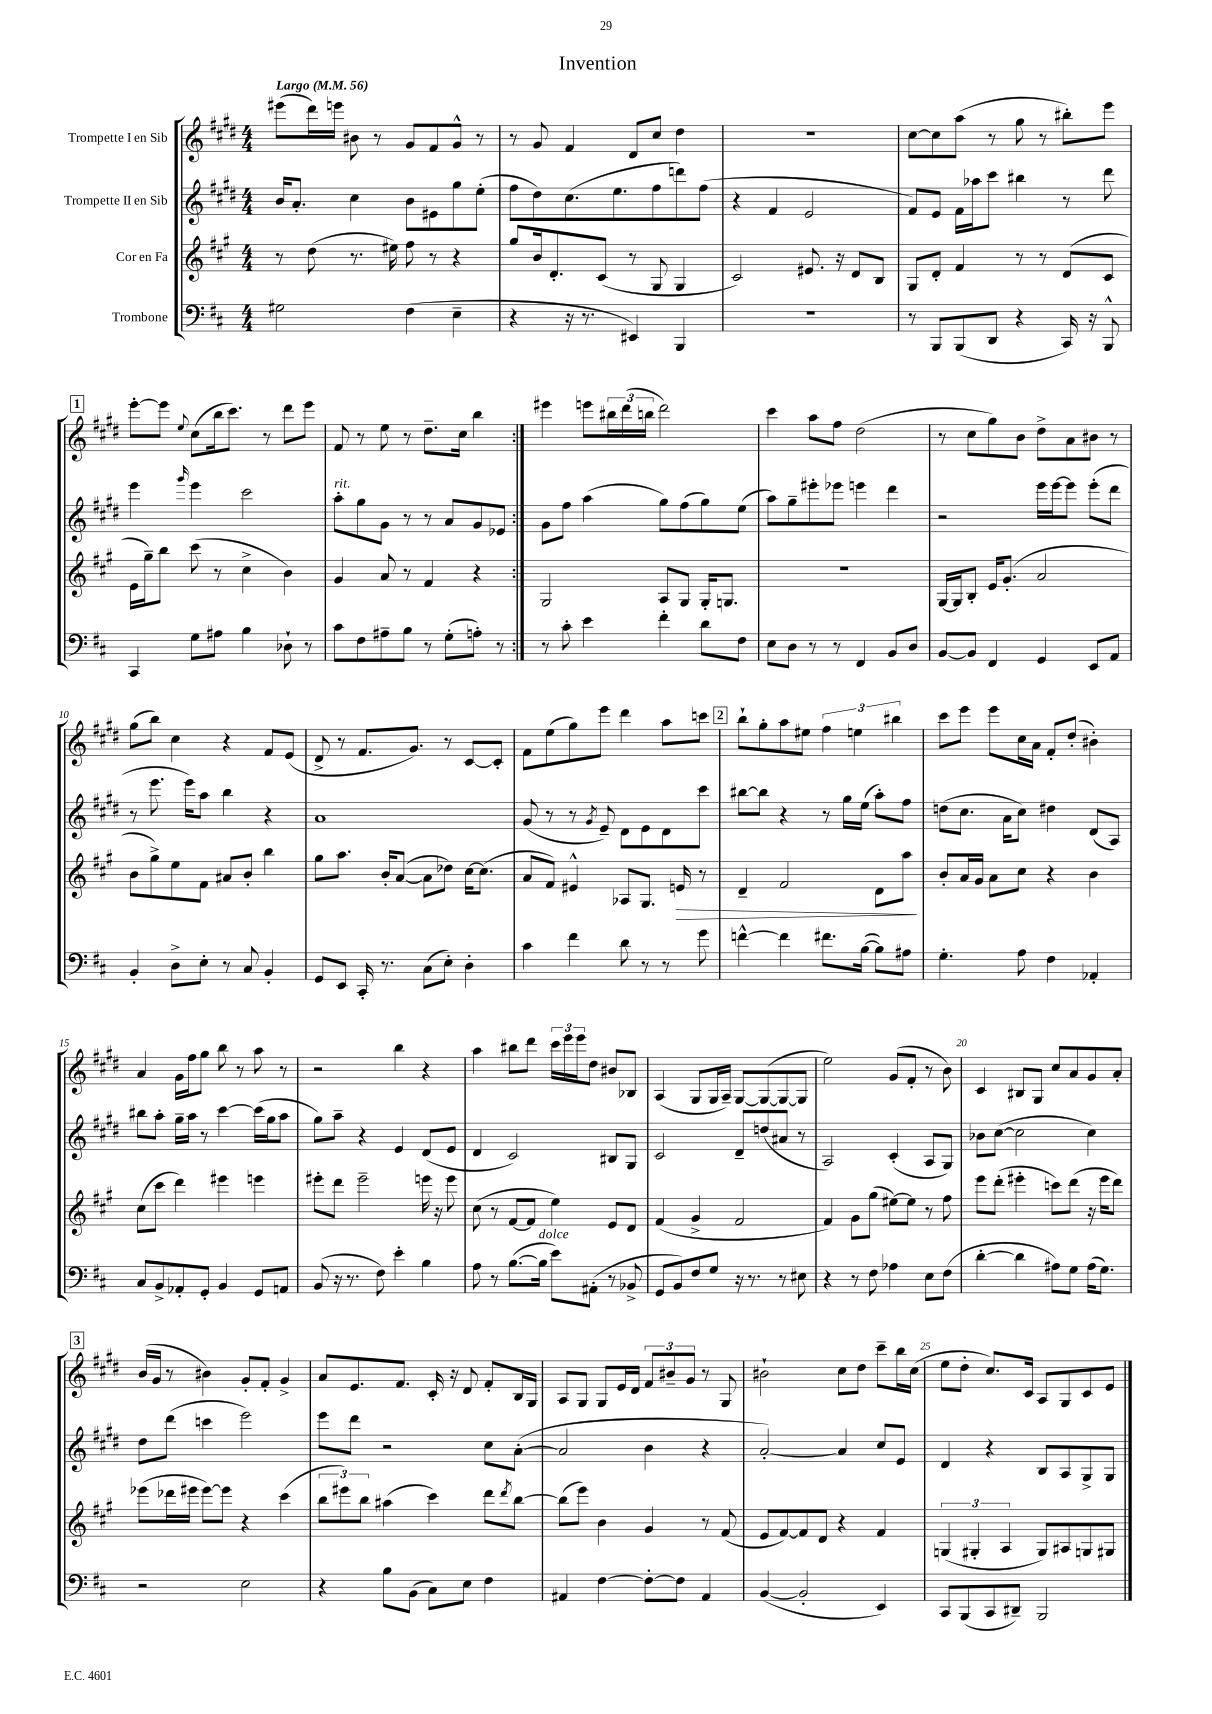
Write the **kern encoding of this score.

**kern	**kern	**dynam	**kern	**kern
*part4	*part3	*part3	*part2	*part1
*staff4	*staff3	*staff3	*staff2	*staff1
*I"Trombone	*I"Cor en Fa	*	*I"Trompette II en Sib	*I"Trompette I en Sib
*clefF4	*clefG2	*	*clefG2	*clefG2
*k[f#c#]	*k[f#c#g#]	*	*k[f#c#g#d#]	*k[f#c#g#d#]
*M4/4	*M4/4	*	*M4/4	*M4/4
*MM56	*MM56	*	*MM56	*MM56
=1	=1	=1	=1	=1
!	!	!	!	!LO:TX:a:B:t=Largo
2G#X\	8r	.	16b/KL	(8eee#X\L
.	.	.	8.a'/J	.
.	(8dd\	.	.	16ddd#\L)
.	.	.	.	16eeen\JJ
.	8.r	.	4cc#\	8b#X\
.	.	.	.	8r
.	16ee#X\)	.	.	.
(4F#\	8ff#\	.	8b\L	8g#/L
.	8r	.	8e#X\	8f#/
4E~\	4r	.	8gg#\	8g#^^/J
.	.	.	(8ee'\J	8r
=2	=2	=2	=2	=2
4r	8gg#/L	.	8ff#\L	8r
.	16b/k	.	8dd#\)	8g#/
.	8.d'/	.	.	.
16r	.	.	(8.cc#\	4f#/
8.r	.	.	.	.
.	(8c#/J	.	.	.
.	.	.	8.ee\	.
4EE#X/)	8r	.	.	8d#/L
.	8G#/	.	8ff#\	8cc#/J
4BBB/	4G#/	.	8dddn\)	4dd#\
.	.	.	(8ff#\J	.
=3	=3	=3	=3	=3
1r	2c#/)	.	4r	1r
.	.	.	4f#/	.
.	8.e#X/	.	2e/	.
.	16r	.	.	.
.	8d/L	.	.	.
.	8B/J	.	.	.
=4	=4	=4	=4	=4
8r	8G#/L	.	8f#/L)	[8cc#\L
8BBB/L	8d'/J	.	8e/J	8cc#\]
(8BBB/	4f#/	.	16f#\LL	(8aa\J
.	.	.	16aa-X\J	.
8DD/J	.	.	8ccc#\J	8r
4r	8r	.	4bb#X\	8gg#\
.	8r	.	.	8r
16CC#/)	(8d/L	.	8r	8bb#X'\L)
16r	.	.	.	.
8BBB^^/	8c#/J	.	8ddd#\	8eee\J
!!LO:LB:g=z
!!LO:REH:place=s1:t=1
=5	=5	=5	=5	=5
4CC#/	16e\LL	.	4eee\	[8eee'\L
.	16gg#~\J)	.	.	.
.	8bb\J	.	.	8eee\J]
.	.	.	16qqggg#/	8qqee/
8G\L	(8ccc#\	.	4eee\	(8cc#\L
8A#X\J	8r	.	.	16bb\k
.	.	.	.	8.ccc#\J)
4B\	4cc#^\	.	2ccc#\	.
.	.	.	.	8r
8D-X`\	4b\)	.	.	8ddd#\L
8r	.	.	.	8eee\J
=6	=6	=6	=6	=6
!	!	!	!LO:TX:a:i:t=rit.	!
8c#\L	4g#/	.	8aa'\L	8f#/
8F#\	.	.	8gg#\	8r
8A#X~\	8a/	.	8g#\J	8ee\
8B\J	8r	.	8r	8r
8r	4f#/	.	8r	8.dd#~\L
(8G'\L	.	.	8a/L	.
.	.	.	.	16cc#\Jk
8An'\J)	4r	.	8g#/	4bb\
8r	.	.	8e-X/J	.
=7:|!	=7:|!	=7:|!	=7:|!	=7:|!
8r	2G#/	.	8g#\L	4eee#X\
8c#'\	.	.	8ff#\J	.
4e\	.	.	(4aa\	8eeen\L
.	.	.	.	24bb#X\L
.	.	.	.	(24ddd#\
.	.	.	.	24bbn\JJ
4f#'\	8A/L	.	8gg#\L)	2ddd#\)
.	8G#/J	.	(8ff#\	.
8d\L	16G#'/KL	.	8gg#\)	.
.	8.Gn/J	.	.	.
8F#\J	.	.	(8ee\J	.
=8	=8	=8	=8	=8
8E\L	1r	.	8aa\L)	4ccc#\
8D\J	.	.	8gg#~\	.
8r	.	.	8eee#X'\	8aa\L
8r	.	.	8eee-X\J	8ff#\J
4FF#/	.	.	4eeen\	(2dd#\
8BB/L	.	.	4ddd#\	.
8D/J	.	.	.	.
=9	=9	=9	=9	=9
[8BB/L	[16G#/LL	.	2r	8r
.	16G#/J]	.	.	.
8BB/J]	8B'/J	.	.	8cc#\L
4FF#/	16e/KL	.	.	8gg#\)
.	(8.g#'/J	.	.	.
.	.	.	.	8b\J
4GG/	2a/	.	16eee\LL	8dd#^\L
.	.	.	[16eee\J	.
.	.	.	8eee\J]	8a\
8EE/L	.	.	(8eee'\L	8b#X\J
8AA/J	.	.	8ddd#\J	8r
!!LO:LB:g=z
=10	=10	=10	=10	=10
4BB'/	8b\L	.	8r	(8gg#\L
.	8gg#^\)	.	8.eee\	8bb\J)
8D^\L	8ee\	.	.	4cc#\
.	.	.	16eee\KL)	.
8E'\J	8f#\J	.	8aa\J	.
8r	8a#X/L	.	4bb\	4r
8C#/	8b'/J	.	.	.
4BB'/	4bb\	.	4r	8f#/L
.	.	.	.	(8e/J
=11	=11	=11	=11	=11
8GG/L	8gg#\L	.	1a	8d#^/
8EE/J	8.aa\J	.	.	8r
16CC#'/	.	.	.	8.f#/L
8.r	16b'/KL	.	.	.
.	([8a/J	.	.	.
.	.	.	.	8.g#/J)
(8C#\L	8a\L]	.	.	.
8E'\J)	8dd-X\J)	.	.	8r
4D'\	[16cc#\KL	.	.	[8c#/L
.	(8.cc#\J]	.	.	.
.	.	.	.	8c#'/J]
=12	=12	=12	=12	=12
4c#\	8a/L	.	(8g#/	8f#\L
.	8f#/J)	.	8r	(8ee\
4f#\	4e#X^^/	.	8r	8gg#\)
.	.	.	8qg#/	.
.	.	.	8e~/)	8eee\J
8d\	8A-X/L	.	8d#\L	4ddd#\
8r	8.G#/J	.	8e\	.
8r	.	.	8d#\	8aa\L
!	!	!LO:HP:b	!	!
.	16en/	>	.	.
8g\	8r	.	8ccc#\J	8cccn\J
!!LO:REH:place=s1:t=2
=13	=13	=13	=13	=13
[4fn^^\	4d~/	.	[8bb#X\L	8bb`\L
.	.	.	8bb#\J]	8gg#'\
4f\]	2f#/	.	4r	8aa\
.	.	.	.	8ee#X\J
8.f#X\L	.	.	8r	6ff#\
.	.	.	16gg#\LL	.
.	.	.	.	6een\
([16B\Jk	.	.	(16ee\JJ	.
8B\L])	8d\L	.	8aa'\L)	.
.	.	.	.	6bb#X\
8A#X\J	8aa\J	.	8ff#\J	.
.	.	]	.	.
=14	=14	=14	=14	=14
4.G'\	8b'/L	.	(8ddn\L	8ccc#\L
.	16a/L	.	8.cc#\J	8eee\J
.	16g#/JJ	.	.	.
.	8a\L	.	.	8eee\L
.	.	.	16a\KL	.
8A\	8cc#\J	.	8cc#\J)	16cc#\L
.	.	.	.	16a\JJ
4F#\	4r	.	4dd#X\	8f#'/L
.	.	.	.	(8dd#'/J
4AA-X'/	4b\	.	(8d#/L	4b#X'\)
.	.	.	8A/J)	.
!!LO:LB:g=z
=15	=15	=15	=15	=15
8C#/L	(8cc#\L	.	8bb#X\L	4a/
8BB^/	8ccc#\J	.	8aa'\J	.
8AA-X'/	4ddd\)	.	16gg#~\LL	16g#\LL
.	.	.	16aa\JJ	16ff#\J
8GG'/J	.	.	8r	8gg#\J
4BB/	4eee#X\	.	[4ccc#\	8bb\
.	.	.	.	8r
8GG/L	4eeen\	.	(16ccc#\LL]	8aa\
.	.	.	16gg#\J	.
8AAn/J	.	.	8aa\J	8r
=16	=16	=16	=16	=16
(8BB/	8eee#X'\L	.	8gg#\L)	2r
16r	8ddd\J	.	8aa~\J	.
8.r	.	.	.	.
.	2eee#~\	.	4r	.
8F#\)	.	.	.	.
4e'\	.	.	4e/	4bb\
4B\	16eeen\	.	(8d#/L	4r
.	16r	.	.	.
.	8eee\	.	8e/J	.
=17	=17	=17	=17	=17
8A\	(8cc#\	.	4d#/	4aa\
8r	8r	.	.	.
([8.B\L	[8f#/L	.	2c#/)	8bb#X\L
.	8f#/J]	.	.	8ddd#\J
!LO:TX:a:i:t=dolce	!	!	!	!
16B\Jk]	.	.	.	.
8e\L)	4ee\)	.	.	24ccc#\LL
.	.	.	.	24eee\
.	.	.	.	24eee\J
(8AA#X'\J	.	.	.	8dd#\J
8r	8e/L	.	8B#X/L	8b#X/L
8BB-X^/	8d/J	.	8G#/J	8B-X/J
=18	=18	=18	=18	=18
8GG/L	(4f#/	.	2c#/	(4A/
8BB/)	.	.	.	.
8F#/	4g#^/	.	.	8G#/L
8G/J	.	.	.	16G#/L
.	.	.	.	16A~/JJ)
16r	2f#/	.	8d#~/L	[8G#/L
8.r	.	.	.	.
.	.	.	(8ddn/	(8G#/_
8r	.	.	8a#X/J	8G#/_
8E#X\	.	.	8r	8G#/J]
=19	=19	=19	=19	=19
4r	4f#/)	.	2A/)	2ee\)
8r	8g#\L	.	.	.
8F#\	(8gg#\J	.	.	.
4A-X\	[8ee#X\L)	.	(4c#'/	(8g#/L
.	8ee#\J]	.	.	8f#'/J
8E\L	8r	.	8A/L	8r
(8F#\J	8ff#\	.	8G#/J)	8b\)
=20	=20	=20	=20	=20
[4d'\	8eee\L	.	8b-X\L	4c#/
.	(8ddd'\J	.	([8cc#\J	.
4d\]	4eee#X'\	.	2cc#\]	8B#X/L
.	.	.	.	8G#/J
8A#X\L)	8cccn\L)	.	.	8cc#/L
8G\J	(8ddd\J	.	.	8a/
(16A#\KL	16r	.	4cc#\)	8g#/
8.G\J)	16eee#\KL	.	.	.
.	8ddd\J)	.	.	8a'/J
!!LO:LB:g=z
!!LO:REH:place=s1:t=3
=21	=21	=21	=21	=21
2r	(8eee-X\L	.	8dd#\L	(16b/LL
.	.	.	.	16g#/JJ
.	16ddd-X\L	.	(8ddd#\J	8r
.	16eee#X\JJ	.	.	.
.	[8eee#\L)	.	4cccn\	4b#X\)
.	8eee#\J]	.	.	.
2E\	4r	.	2eee\)	8g#'/L
.	.	.	.	8f#'/J
.	(4ccc#\	.	.	4g#^/
=22	=22	=22	=22	=22
4r	12bb\L	.	8eee\L	8a/L
.	12eee#X\)	.	.	.
.	.	.	8ddd#\J	8.e/
.	12bb\J	.	.	.
8B\L	(4aa#X\	.	2r	.
.	.	.	.	8.f#/J
(8BB\J	.	.	.	.
8C#\L)	4ccc#\)	.	.	16c#'/
.	.	.	.	16r
8E\J	.	.	.	8d#/
4F#\	8ddd\L	.	8cc#\L	8f#'/L
.	8qddd/	.	.	.
.	[8bb\J	.	([8a'\J	16B/L
.	.	.	.	16G#/JJ
=23	=23	=23	=23	=23
4AA#X/	(8bb\L]	.	2a/]	8A/L
.	8eee\J)	.	.	8G#/J
[4F#\	4b\	.	.	8G#/L
.	.	.	.	16e/L
.	.	.	.	16d#/JJ
8F#'\L_	4g#/	.	4b\	12f#/L
.	.	.	.	12b#X~/
8F#\J]	.	.	.	.
.	.	.	.	12g#/J
4AA#/	8r	.	4r	8r
.	(8f#/	.	.	8G#/
=24	=24	=24	=24	=24
([4BB/	8e/L	.	[2a'/)	2b#X`\
.	[8f#/)	.	.	.
2BB'/]	8f#/]	.	.	.
.	8d/J	.	.	.
.	4r	.	4a/]	8cc#\L
.	.	.	.	8dd#\J
4EE/)	4f#/	.	8cc#/L	8ccc#~\L
.	.	.	8e/J	16bb\L
.	.	.	.	(16cc#\JJ
=25	=25	=25	=25	=25
8CC#/L	(6Gn/	.	4d#/	8ee\L
(8BBB/	.	.	.	8dd#'\J
.	6G#X'/	.	.	.
8CC#/	.	.	4r	8.cc#/L)
.	6A/	.	.	.
8DD#X~/J)	.	.	.	.
.	.	.	.	16c#/Jk
2BBB/	8G#/L)	.	8B/L	8A/L
.	8A#X/	.	8A/	8G#/
.	8Gn/	.	8G#^/	8c#/
.	8G#X/J	.	8G#/J	8e/J
==	==	==	==	==
*-	*-	*-	*-	*-
